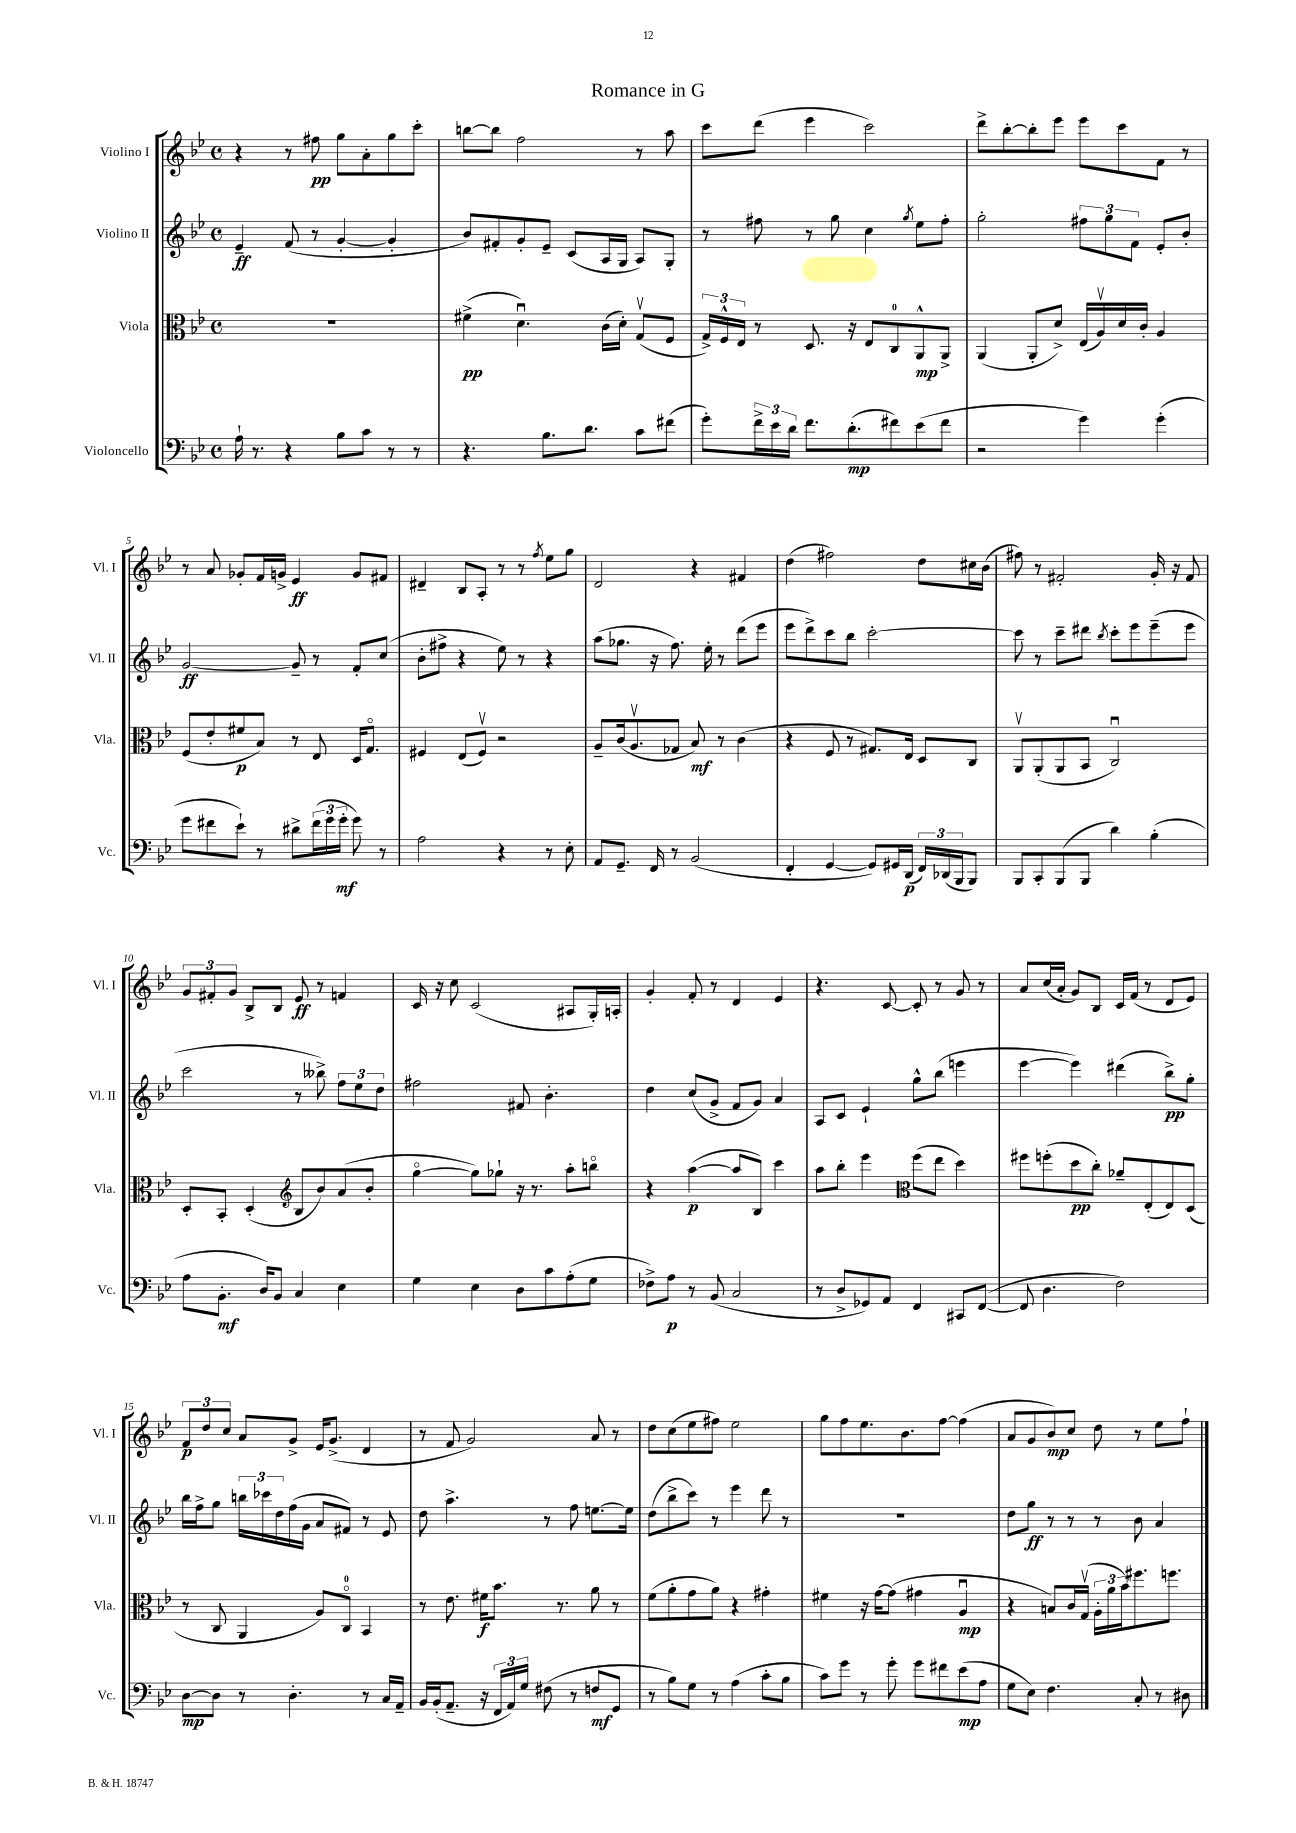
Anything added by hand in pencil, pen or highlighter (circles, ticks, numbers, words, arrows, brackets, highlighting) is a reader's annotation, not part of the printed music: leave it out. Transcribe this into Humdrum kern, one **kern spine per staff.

**kern	**kern	**kern	**kern
*staff4	*staff3	*staff2	*staff1
*clefF4	*clefC3	*clefG2	*clefG2
*k[b-e-]	*k[b-e-]	*k[b-e-]	*k[b-e-]
*M4/4	*M4/4	*M4/4	*M4/4
*met(c)	*met(c)	*met(c)	*met(c)
16A`\	1r	4e-~/	4r
8.r	.	.	.
4r	.	(8f/	8r
.	.	8r	8ff#\
8B-\L	.	[4g'/	8gg\L
8c\J	.	.	8a'\
8r	.	4g'/]	8gg\
8r	.	.	8ccc'\J
=	=	=	=
4.r	(4f#^\	8b-/L)	[8bb\L
.	.	8f#'/	8bb\]J
.	4.du\)	8g'/	2ff\
8.B-\L	.	8e-~/J	.
.	.	(8c/L	.
8.d\J	.	.	.
.	(16c\LL	16A/L	.
.	16d'\JJ)	16G/JJ	.
8c\L	(8Gv/L	8A/L)	8r
(8f#\J	8F/J	8G'/J	8aa\
=	=	=	=
8g'\L)	24G^/LL)	8r	8ccc\L
.	24F^^/	.	.
.	24E-/JJ	.	.
24f^\L	8r	8ff#\	(8ddd\J
24e-\	.	.	.
24d\JJ	.	.	.
8.f\L	8.D/	8r	4eee-\
.	.	8gg\	.
(8.d'\	16r	.	.
.	8E-/L	4cc\	2ccc\)
8f#\)	8C/	.	.
.	.	8qgg/	.
(8e-\	8AA^^/	8ee-\L	.
8f#\J	8AA^/J	8ff#'\J	.
=	=	=	=
2r	(4AA/	2gg'\	8ddd^\L
.	.	.	[8bb-'\
.	8AA'/L	.	8bb-'\]
.	8d^/J)	.	8eee-\J
4g\)	(16E-/LL	12ff#\L	8eee-\L
.	16Av/)	.	.
.	.	12gg\	.
.	16d/	.	8ccc\
.	.	12f\J	.
.	16c'/JJ	.	.
(4g'\	4A/	8e-'/L	8f\J
.	.	8b-'/J	8r
=	=	=	=
8g\L	(8F/L	[2g/	8r
8f#\	8e-'/	.	8a/
8e-`\J)	8f#/	.	8g-'/L
8r	8B-/J)	.	16f/L
.	.	.	16g^/JJ
8d#^\L	8r	8g~/]	4e-/
(24f#\L	8E-/	8r	.
24g\	.	.	.
24g'\JJ	.	.	.
8g\)	16D/LK	8f'/L	8g/L
.	8.Go/J	.	.
8r	.	(8cc/J	8f#/J
=	=	=	=
2A\	4F#/	8b-'\L	4d#~/
.	.	8ff#^\J	.
.	(8E-/L	4r	8B-/L
.	8F#v/J)	.	8A'/J
4r	2r	8ee-\)	8r
.	.	8r	8r
.	.	.	8qff/
8r	.	4r	8ee-\L
8E-'\	.	.	8gg\J
=	=	=	=
8AA/L	8A~/L	(8aa\L	2d/
8.GG~/J	(16c/k	8.gg-\J	.
.	8.Av/	.	.
16FF/	.	16r	.
8r	8G-/J	8.ff\)	.
(2BB-/	8B-/)	.	4r
.	.	16ee-'\	.
.	8r	8r	.
.	(4c\	(8ddd\L	4f#/
.	.	8eee-\J	.
=	=	=	=
4FF'/	4r	8eee-\L	(4dd\
.	.	8ddd^\)	.
[4GG/	8F/	8ccc\	2ff#\)
.	8r	8bb-\J	.
8GG/]L)	8.G#/L)	[2ccc'\	.
16GG#/L	.	.	.
(16DD/JJ	16E-/Jk	.	.
24FF/LL)	8D/L	.	8dd\L
(24DD-/	.	.	.
24BBB-/J	.	.	.
8BBB-/J)	8C/J	.	16cc#\L
.	.	.	(16b-\JJ
=	=	=	=
8BBB-/L	8AAv/L	8ccc\]	8ff#\)
8CC'/	(8AA'/	8r	8r
(8BBB-/	8AA/	8ccc~\L	2f#'/
8BBB-/J	8BB-/J	8ddd#\J	.
.	.	8qbb-/	.
4d\)	2Cu/)	8ccc'\L	.
.	.	8eee-\	.
(4B-'\	.	(8eee-~\	16g'/
.	.	.	16r
.	.	8eee-\J	8f#/
=	=	=	=
8A\L	8D'/L	2ccc\	12g/L
.	.	.	12f#'/
8.BB-'\J	8BB-'/J	.	.
.	.	.	12g/J
.	(4D'/	.	8B-^/L
16D/LK)	.	.	.
8BB-/J	.	.	8B-/J
*	*clefG2	*	*
4C/	8B-/L	8r	8e-/
.	8b-/)	8bb--^\)	8r
4E-\	(8a/	12ff\L	4f/
.	.	12ee-\	.
.	8b-'/J	.	.
.	.	12dd\J	.
=	=	=	=
4G\	[4ggo\	2ff#\	16c/
.	.	.	16r
.	.	.	8cc\
4E-\	8gg\]L)	.	(2c/
.	8gg-`\J	.	.
8D\L	16r	8f#/	.
.	8.r	.	.
8c\	.	4.b-'\	.
(8A'\	8aa'\L	.	8A#/L
8G\J	8bbo\J	.	16G'/L)
.	.	.	16A'/JJ
=	=	=	=
8F-^\L)	4r	4dd\	4g'/
8A\J	.	.	.
8r	([4aa\	(8cc/L	8f'/
(8BB-/	.	8g^/J	8r
2C/	8aa/]L	8f/L	4d/
.	8B-/J)	8g/J)	.
.	4ccc\	4a/	4e-/
=	=	=	=
8r	8aa\L	8A/L	4.r
8D^/L	8bb-'\J	8c/J	.
8GG-/)	4eee-\	4e-`/	.
8AA/J	.	.	[8c/
*	*clefC3	*	*
4FF/	(8ff\L	8gg^^\L	8c'/]
.	8ee-\J	(8bb-\J	8r
8CC#/L	4dd\)	4eee\	8g/
([8FF/J	.	.	8r
=	=	=	=
8FF/]	8ff#\L	[4eee-\	8a/L
4.D\	(8ff'\	.	(16cc/L
.	.	.	16a'/JJ
.	8dd\	4eee-\])	8g/L)
.	8cc'\J)	.	8B-/J
2F\)	8a-~/L	(4ddd#\	16c/LL
.	.	.	(16f/JJ
.	(8E-'/	.	8r
.	8E-/)	8bb-^\L)	8d/L
.	(8D/J	8gg'\J	8e-/J)
=	=	=	=
[8D\L	8r	16bb-\LL	12f/L
.	.	16ff^\J	.
.	.	.	12dd/
8D\]J	8C/	8gg\J	.
.	.	.	12cc/J
8r	4AA/	24bb\LL	8a/L
.	.	24ccc-\	.
.	.	24dd\	.
4.D'\	.	(16ff\	8g^/J
.	.	16g\JJ	.
.	8A/L)	8a/L	16e-/LK
.	.	.	(8.g^/J
.	8Co/J	8f#/J)	.
8r	4BB-/	8r	4d/
16C/LL	.	8e-/	.
16AA~/JJ	.	.	.
=	=	=	=
16BB-/LL	8r	8dd\	8r
(16BB-'/J	.	.	.
8.AA~/J	8.e-\	4.aa^\	8f/
.	.	.	2g/)
16r	16f#\LK	.	.
24FF/LL	8.b-\J	.	.
24AA/)	.	.	.
24G/JJ	.	.	.
(8F#\	.	8r	.
.	8.r	.	.
8r	.	8ff\	.
8F/L	8a\	[8.ee\L	8a/
8GG/J	8r	.	8r
.	.	16ee\]Jk	.
=	=	=	=
8r	(8f\L	(8dd\L	8dd\L
8B-\L)	8a'\	8bb-^\	(8cc\
8G\J	8g\	8ccc\J)	8ee-\
8r	8a\J)	8r	8ff#\J)
(4A\	4r	4eee-\	2ee-\
8c'\L	4g#'\	8ddd\	.
8B-\J	.	8r	.
=	=	=	=
8c\L)	4f#\	1r	8gg\L
8g\J	.	.	8ff\
8r	16r	.	8.ee-\
.	[16g\LK	.	.
8g'\	(8g\]J	.	.
.	.	.	8.b-\
8g\L	4g#\	.	.
8f#\	.	.	[8ff\J
(8e-\	4Au/	.	(4ff\]
8A\J	.	.	.
=	=	=	=
8G\L	4r	8dd\L	8a/L
8E-\J)	.	8gg\J	8g/
4.F\	8B/L)	8r	8b-/)
.	16c/L	8r	8cc/J
.	(16Gv/JJ	.	.
.	24A'\LL	8r	8dd\
.	24a\	.	.
.	24b-\J)	.	.
8C'/	8.ff#\	8b-\	8r
8r	.	4a/	8ee-\L
.	8.ff\J	.	.
8D#\	.	.	8ff`\J
==	==	==	==
*-	*-	*-	*-
